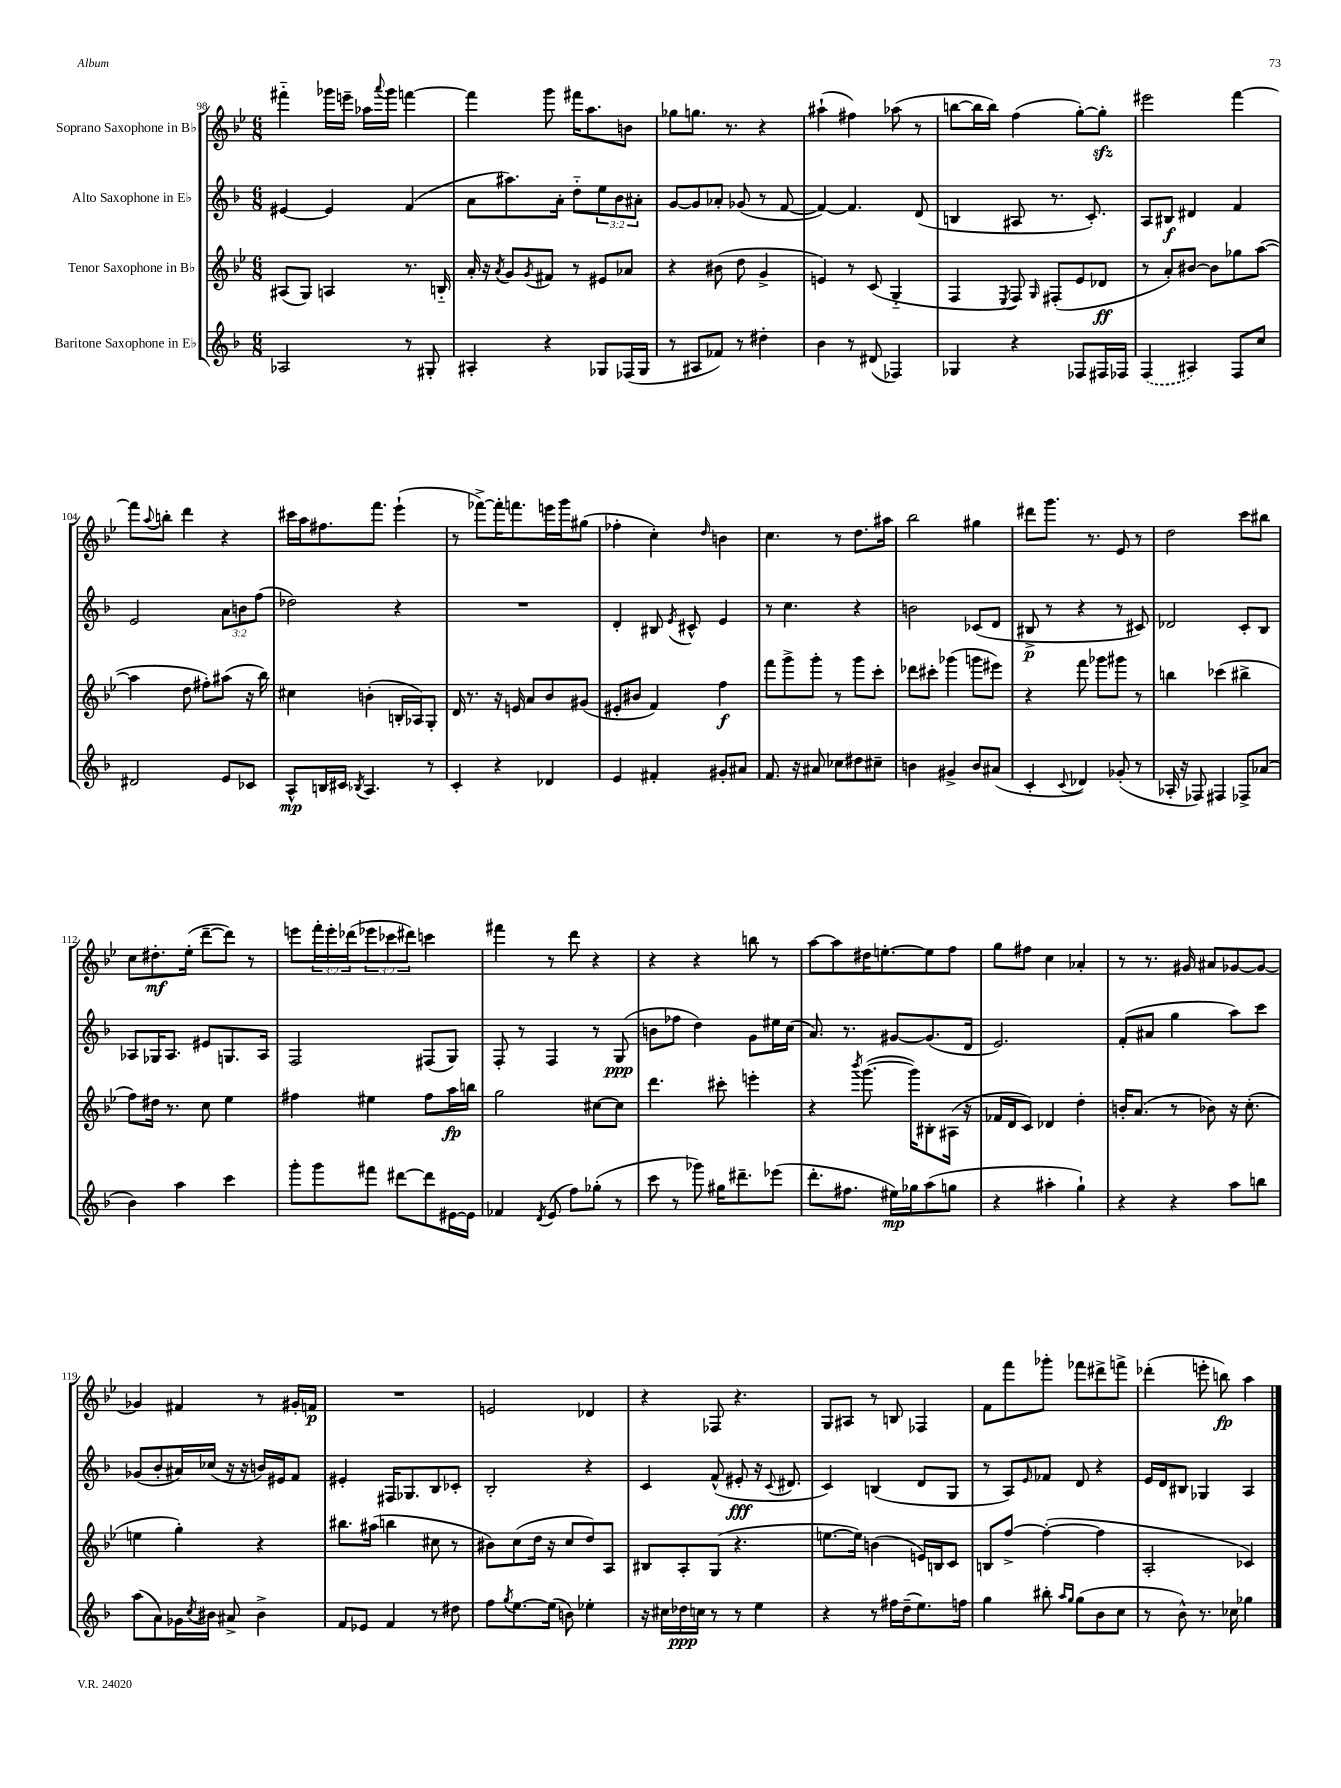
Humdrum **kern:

**kern	**kern	**kern	**kern
*staff4	*staff3	*staff2	*staff1
*clefG2	*clefG2	*clefG2	*clefG2
*k[b-]	*k[b-e-]	*k[b-]	*k[b-e-]
*M6/8	*M6/8	*M6/8	*M6/8
2A-	(8A#	[4e#	4fff#'~
.	8G)	.	.
.	4A	4e#]	16ggg-
.	.	.	16eee~
.	.	.	16aa-
.	.	.	8qqaaa
.	.	.	16ggg-
8r	8.r	(4f	[4fff
8G#'	.	.	.
.	16B'~	.	.
=	=	=	=
4A#'	16a'	8a	4fff]
.	16r	.	.
.	8qa	.	.
.	8g	8.aa#)	.
.	8qg	.	.
4r	8f#	.	8ggg
.	.	16a'	.
.	8r	8dd'~	16fff#
.	.	.	8.aa
8G-	8e#	12ee	.
.	.	12b-	.
(16F-	8a-	.	8b
.	.	12a#'	.
16G-	.	.	.
=	=	=	=
8r	4r	[8g	8gg-
8A#	.	8g]	8.gg
8f-)	(8b#	8a-'	.
.	.	.	8.r
8r	8dd	(8g-	.
4dd#'	4g^	8r	4r
.	.	[8f	.
=	=	=	=
4b-	4e)	4f_)	(4aa#`
8r	8r	4.f]	4ff#)
(8d#	(8c	.	.
4F-)	4G'~	.	(8aa-
.	.	(8d	8r
=	=	=	=
4G-	4F	4B	[8bb
.	.	.	16bb]
.	.	.	16bb)
.	8qE-	.	.
4r	8F)	8A#	(4ff
.	16qqG	.	.
.	(8F#'	8.r	.
8F-	8e-	.	[8gg')
.	.	8.c')	.
16F#	8d-	.	8gg']
16F-	.	.	.
=	=	=	=
(4F	8r	8A	2eee#
.	8a')	8B#	.
4A#)	[8b#	4d#	.
.	8b#]	.	.
8F	8gg-	4f	[4fff
8cc	([8aa	.	.
=	=	=	=
2d#	4aa]	2e	8fff]
.	.	.	8qqaa
.	.	.	8bb'
.	8dd	.	4ddd
.	8ff#')	.	.
8e	(8aa#	12a	4r
.	.	12b	.
8c-	16r	.	.
.	.	(12ff	.
.	16bb-)	.	.
=	=	=	=
8A^^	4cc#	2dd-)	16ccc#
.	.	.	16aa
16B	.	.	8.ff#
16c#	.	.	.
8qB-	.	.	.
4.A	(4b'	.	.
.	.	.	8.fff
.	16B'	4r	(4eee-`
.	16A-)	.	.
8r	8G'	.	.
=	=	=	=
4c'	16d	2.r	8r
.	8.r	.	.
.	.	.	[8fff-^)
4r	16r	.	16fff-']
.	16e	.	8.fff
.	8a	.	.
4d-	8b-	.	16eee
.	.	.	16ggg
.	(8g#	.	(8gg#
=	=	=	=
4e	8e#'	4d'	4ff-'
.	8b#	.	.
4f#'	4f)	8B#	4cc')
.	.	8qe	.
.	.	8c#^^	.
.	.	.	16qqdd
8g#'	4ff	4e	4b
8a#	.	.	.
=	=	=	=
8.f	8fff	8r	4.cc
.	8ggg^	4.cc	.
16r	.	.	.
8a#	8ggg'	.	.
8cc-	8r	.	8r
8dd#	8ggg	4r	8.dd
8cc#~	8ccc'	.	.
.	.	.	16aa#
=	=	=	=
4b	8ddd-	2b	2bb-
.	8ccc#'	.	.
4g#^	(4ggg-	.	.
8b	8ggg	(8c-	4gg#
(8a#	8eee#)	8d	.
=	=	=	=
4c'	4r	8B#^	8ddd#
.	.	8r	8.ggg
8qqc	.	.	.
4d-)	8fff	4r	.
.	.	.	8.r
.	8ggg-	.	.
(8g-'	8ggg#	8r	8e-
8r	8r	8c#)	8r
=	=	=	=
16A-'	4bb	2d-	2dd
16r	.	.	.
8F-)	.	.	.
4F#	(4ccc-	.	.
8F-^	4bb#^	8c'	8ccc
(8a-	.	8B-	8bb#
=	=	=	=
4b-)	8ff)	8A-	8cc
.	16dd#	16G-	8.dd#'
.	8.r	8.A-	.
4aa	.	.	.
.	.	.	(16ee-'
.	8cc	8e#	[8ddd~
4ccc	4ee-	8.G	8ddd])
.	.	.	8r
.	.	16A-	.
=	=	=	=
8ggg'	4ff#	2F	8eee
8ggg	.	.	24fff'
.	.	.	24eee'
.	.	.	(24ddd-
8fff#	4ee#	.	12eee-
.	.	.	12ccc-
[8ddd#	.	.	.
.	.	.	12ddd#)
8ddd#]	8ff#	(8F#	4ccc
[16e#	16aa	8G)	.
16e#]	16bb	.	.
=	=	=	=
4f-	2gg	8F'	4fff#
.	.	8r	.
8qd	.	.	.
(8e	.	4F	8r
8ff)	.	.	8ddd
(8gg-'	[8cc#	8r	4r
8r	8cc#]	(8G	.
=	=	=	=
8ccc	4.ddd	8b	4r
8r	.	8ff-	.
8ggg-)	.	4dd)	4r
16gg#	8ccc#'	.	.
8.ddd#~	.	.	.
.	4eee'	8g	8bb
(8eee-	.	16ee#	8r
.	.	(16cc	.
=	=	=	=
8.ddd'	4r	8.a)	[8aa
.	.	.	8aa]
8.ff#	.	8.r	.
.	8qbbb-	.	.
.	([8.ggg	.	16dd#
.	.	.	[8.ee'
16ee#)	.	[8g#	.
16gg-	16ggg])	.	.
(8aa	8B#'	(8.g#]	8ee]
8gg	(16A#	.	8ff
.	16r	16d	.
=	=	=	=
4r	16f-	2.e)	8gg
.	16d	.	.
.	8c)	.	8ff#
4aa#'	4d-	.	4cc
4gg`)	4dd'	.	4a-'
=	=	=	=
4r	16b'	(8f'	8r
.	(8.a	.	.
.	.	8a#	8.r
4r	8r	4gg	.
.	.	.	16g#
.	8b-)	.	8a#
8aa	16r	8aa)	[8g-
.	(8.cc'	.	.
8bb	.	8ccc	8g-_
=	=	=	=
(8aa	4ee	(8g-	4g-]
8a)	.	8b-'	.
16g-	4gg')	16a#)	4f#
8qcc	.	.	.
16b#	.	(16cc-	.
8a#^	.	16r	.
.	.	16r	.
4b#^	4r	16b)	8r
.	.	16e#	.
.	.	8f	16g#'
.	.	.	16f
=	=	=	=
8f	8.bb#	4e#'	2.r
8e-	.	.	.
.	(16aa#	.	.
4f	4bb	16F#	.
.	.	8.G-	.
8r	8cc#	8B-	.
8dd#	8r	8c-'	.
=	=	=	=
8ff	8b#)	2B-'	2e
8qgg	.	.	.
[8.ee	(8cc	.	.
.	16dd	.	.
(16ee]	16r	.	.
8b)	8cc	.	.
4ee-'	8dd)	4r	4d-
.	8A	.	.
=	=	=	=
16r	8B#	4c	4r
16cc#	.	.	.
16dd-	8A'	.	.
16cc	.	.	.
8r	(8G	(8f^^	8F-
8r	4.r	8e#'	4.r
4ee	.	16r	.
.	.	8qqc	.
.	.	8.d#	.
=	=	=	=
4r	[8.ee	4c)	8G
.	.	.	8A#
.	16ee])	.	.
8r	(4b	(4B	8r
16ff#	.	.	8B
(16dd~	.	.	.
8.ee)	16e)	8d	4F-
.	16B	.	.
.	8c	8G	.
16ff	.	.	.
=	=	=	=
4gg	8B	8r	8f
.	[8ff^	8A)	8fff
.	.	16qqe	.
8bb#'	(4ff'_	8f-	8ggg-'
16qqaa	.	.	.
16qqgg	.	.	.
(8gg	.	8d	8fff-
8b-	4ff]	4r	8ddd#^
8cc	.	.	8fff^
=	=	=	=
8r	2A'	16e	(4ddd-'
.	.	16d	.
8b-^^)	.	8B#	.
8.r	.	4G-	8eee'
.	.	.	8bb)
16cc-	.	.	.
4gg-	4c-)	4A	4aa
==	==	==	==
*-	*-	*-	*-
